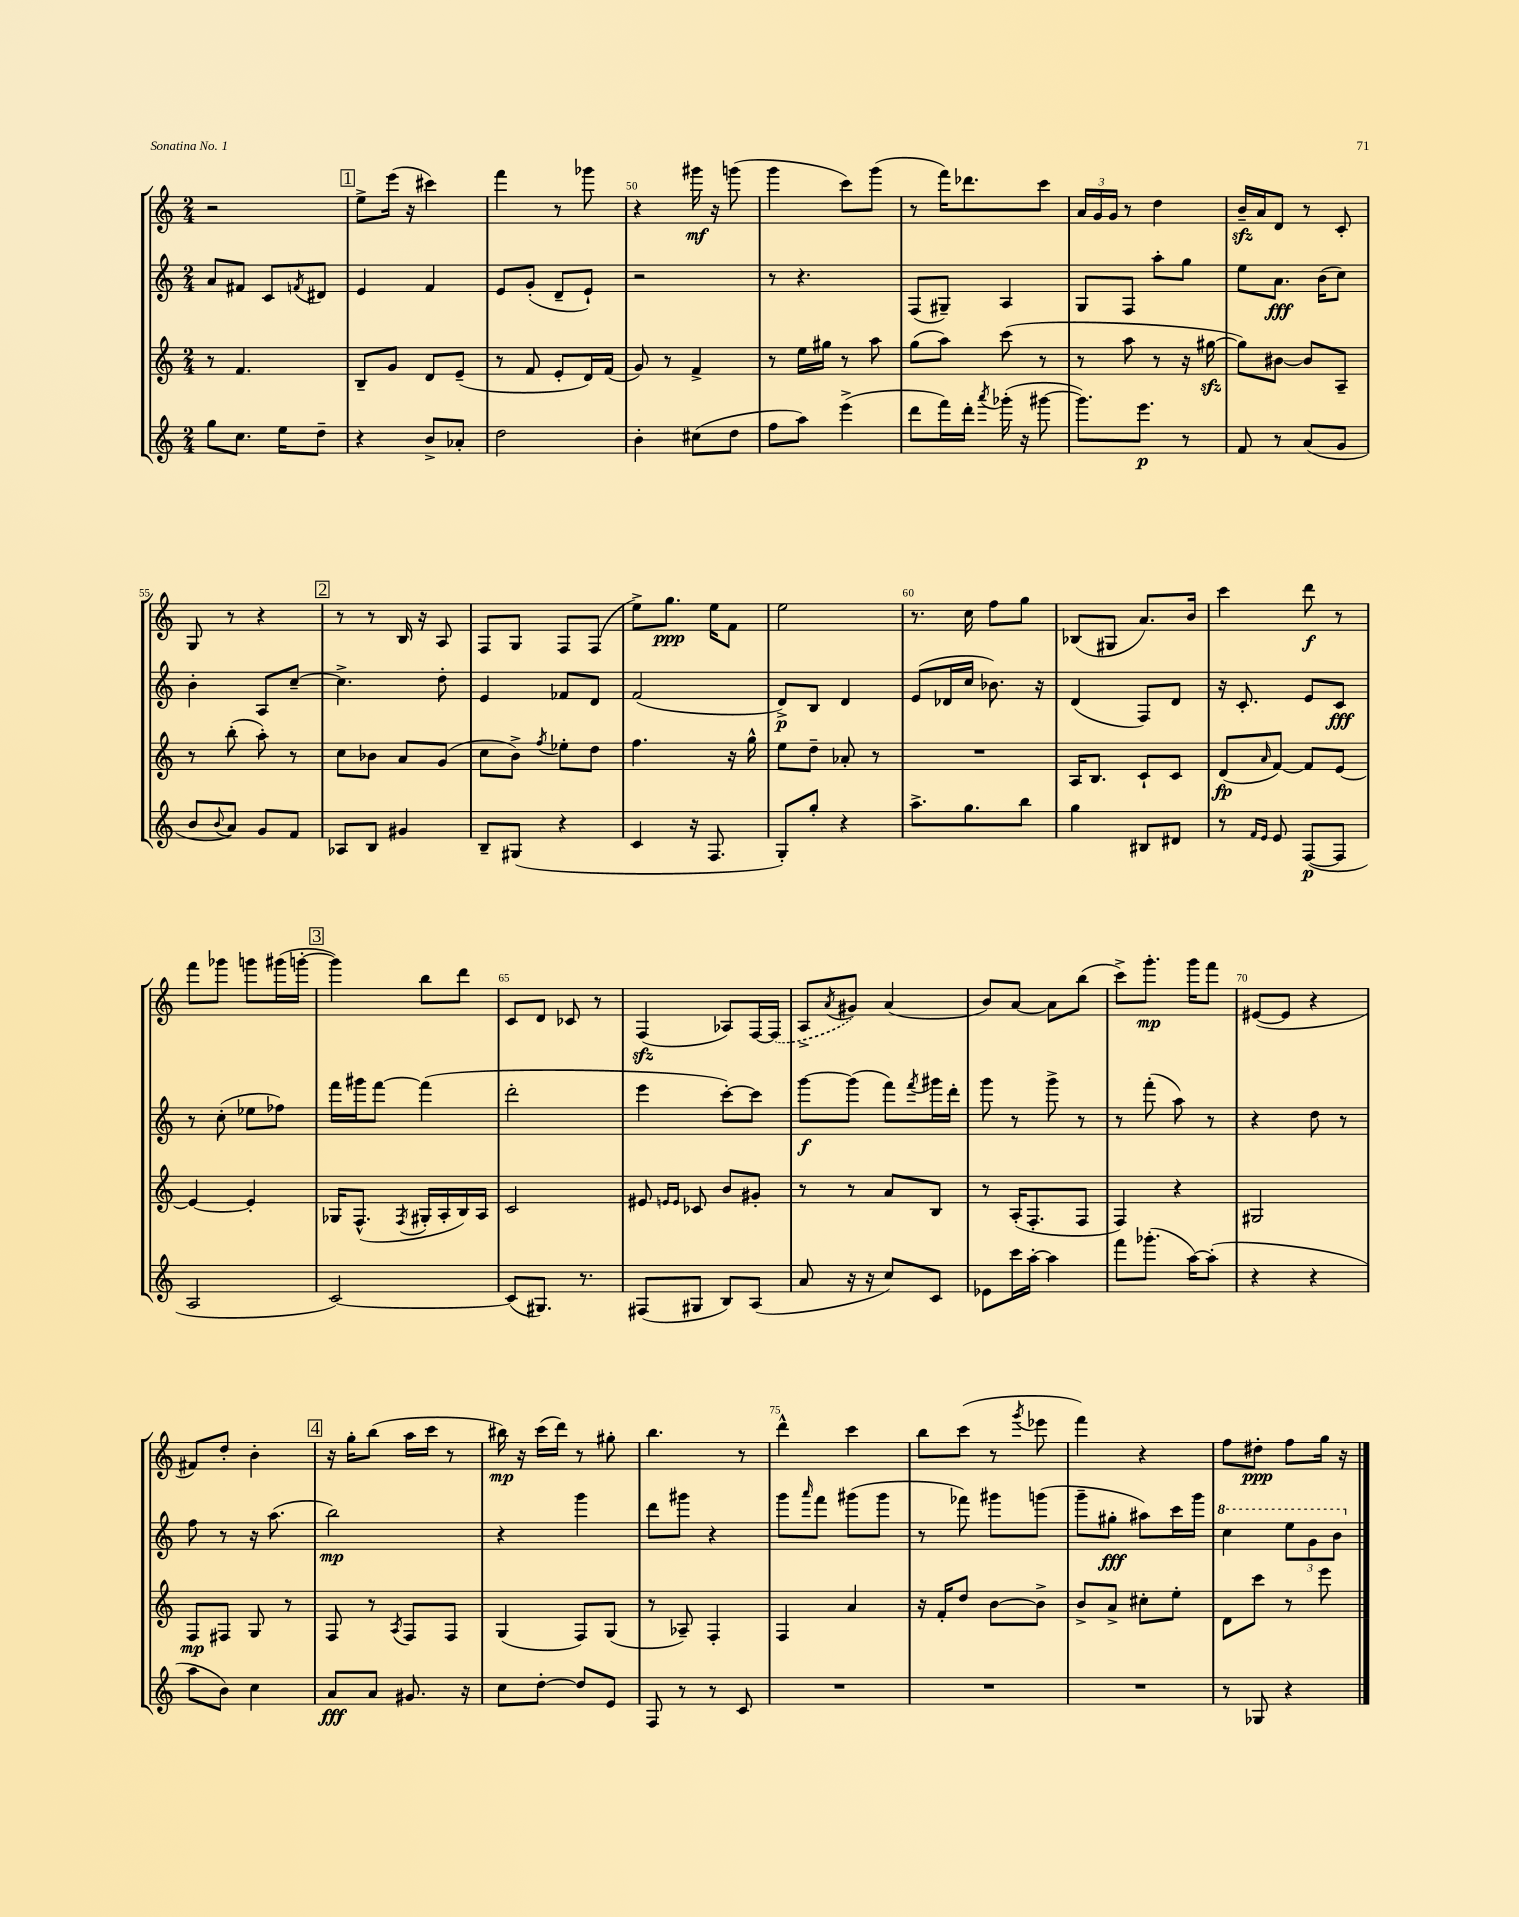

**kern	**kern	**kern	**kern
*staff4	*staff3	*staff2	*staff1
*clefG2	*clefG2	*clefG2	*clefG2
*k[]	*k[]	*k[]	*k[]
*M2/4	*M2/4	*M2/4	*M2/4
8gg\L	8r	8a/L	2r
8.cc\J	4.f/	8f#/J	.
.	.	8c/L	.
16ee\LK	.	.	.
.	.	8qf/	.
8dd~\J	.	8d#/J	.
=	=	=	=
4r	8B~/L	4e/	8ee^\L
.	8g/J	.	(16eee\Jk
.	.	.	16r
8b^/L	8d/L	4f/	4ccc#\)
8a-'/J	(8e~/J	.	.
=	=	=	=
2dd\	8r	8e/L	4fff\
.	8f/	(8g'/J	.
.	8e'/L	8d~/L	8r
.	16d/L)	8e`/J)	8ggg-\
.	(16f/JJ	.	.
=	=	=	=
4b'\	8g/)	2r	4r
.	8r	.	.
(8cc#\L	4f^/	.	16ggg#\
.	.	.	16r
8dd\J	.	.	(8ggg\
=	=	=	=
8ff\L	8r	8r	4ggg\
8aa\J)	16ee\LL	4.r	.
.	16gg#\JJ	.	.
(4eee^\	8r	.	8ccc\L)
.	8aa\	.	(8ggg\J
=	=	=	=
8ddd\L	(8gg\L	(8F/L	8r
16fff\L)	8aa\J)	8G#~/J)	16fff\LK)
16ddd'\JJ	.	.	8.ddd-\
8qaaa/	.	.	.
(16ggg-'\	(8ccc\	4A/	.
16r	.	.	.
[8ggg#\	8r	.	8ccc\J
=	=	=	=
8.ggg#\]L)	8r	8G/L	24a/LL
.	.	.	24g/
.	.	.	24g/JJ
.	8aa\	8F/J	8r
8.eee\J	.	.	.
.	8r	8aa'\L	4dd\
8r	16r	8gg\J	.
.	[16gg#\	.	.
=	=	=	=
8f/	8gg#\]L)	8ee\L	16b~/LL
.	.	.	16a/J
8r	[8b#\J	8.a\J	8d/J
(8a/L	8b#/]L	.	8r
.	.	(16b\LK	.
8g/J	8A~/J	8cc\J)	8c'/
=	=	=	=
8b/L	8r	4b'\	8G/
8qqb/	.	.	.
8a/J)	(8bb'\	.	8r
8g/L	8aa'\)	8A/L	4r
8f/J	8r	[8cc~/J	.
=	=	=	=
8A-/L	8cc\L	4.cc^\]	8r
8B/J	8b-\J	.	8r
4g#/	8a/L	.	16B/
.	.	.	16r
.	(8g/J	8dd'\	8A/
=	=	=	=
8B~/L	8cc\L	4e/	8F/L
(8G#/J	8b^\J)	.	8G/J
.	8qff/	.	.
4r	8ee-'\L	8f-/L	8F/L
.	8dd\J	8d/J	(8F/J
=	=	=	=
4c/	4.ff\	(2f/	8ee^\L)
.	.	.	8.gg\J
16r	.	.	.
8.F/	.	.	16ee\LK
.	16r	.	8f\J
.	16gg^^\	.	.
=	=	=	=
8G'/L)	8ee\L	8d^/L)	2ee\
8gg'/J	8dd~\J	8B/J	.
4r	8a-'/	4d/	.
.	8r	.	.
=	=	=	=
8.aa^\L	2r	(8e/L	8.r
.	.	16d-/L	.
8.gg\	.	16cc/JJ	16cc\
.	.	8.b-\)	8ff\L
8bb\J	.	.	8gg\J
.	.	16r	.
=	=	=	=
4gg\	16A/LK	(4d/	(8B-/L
.	8.B/J	.	.
.	.	.	8G#/J
8B#/L	8c`/L	8F/L)	8.a/L)
8d#/J	8c/J	8d/J	.
.	.	.	16b/Jk
=	=	=	=
8r	(8d/L	16r	4ccc\
.	.	8.c'/	.
16qqf/LL	.	.	.
16qqe/JJ	16qqa/	.	.
8e/	[8f/J)	.	.
([8F/L	8f/]L	8e/L	8ddd\
8F/]J	[8e/J	8c/J	8r
=	=	=	=
2A/	4e/_	8r	8fff\L
.	.	(8cc'\	8ggg-\J
.	4e'/]	8ee-\L	8ggg\L
.	.	8ff-\J)	(16ggg#\L
.	.	.	[16ggg'\JJ
=	=	=	=
[2c/)	16G-/LK	16fff\LL	4ggg\])
.	(8.F^^/J	16ggg#\J	.
.	.	[8fff\J	.
.	8qF/	.	.
.	16G#'/LL	(4fff\]	8bb\L
.	16A'/	.	.
.	16B/)	.	8ddd\J
.	16A/JJ	.	.
=	=	=	=
(8c/]L	2c/	2ddd'\	8c/L
8.G#/J)	.	.	8d/J
.	.	.	8c-/
8.r	.	.	.
.	.	.	8r
=	=	=	=
(8F#/L	8e#/	4eee\	(4F/
.	16qqe/LL	.	.
.	16qqe/JJ	.	.
8G#/J	8c-/	.	.
8B/L)	8b/L	[8ccc'\L)	8A-/L)
(8A/J	8g#'/J	8ccc\]J	[16F/L
.	.	.	(16F/]JJ
=	=	=	=
8a/	8r	[8ggg\L	8A^/L
.	.	.	8qa/
16r	8r	(8ggg\]J	8g#/J)
16r	.	.	.
8cc/L)	8a/L	8fff\L)	(4a/
.	.	8qfff/	.
8c/J	8B/J	16ggg#\L	.
.	.	16ddd'\JJ	.
=	=	=	=
8e-\L	8r	8ggg\	8b/L)
16ccc\L	(16A'/LK	8r	[8a/J
[16aa'\JJ	8.F'/	.	.
4aa\]	.	8ggg^\	8a\]L
.	8F/J	8r	(8bb\J
=	=	=	=
8fff\L	4F/)	8r	8ccc^\L)
(8.ggg-'\J	.	(8fff'\	8.ggg'\J
.	4r	8aa\)	.
[16aa\LK)	.	.	16ggg\LK
(8aa'\]J	.	8r	8fff\J
=	=	=	=
4r	2G#/	4r	([8e#/L
.	.	.	8e#/]J
4r	.	8dd\	4r
.	.	8r	.
=	=	=	=
8aa\L	8F/L	8ff\	8f#/L)
8b\J)	8F#/J	8r	8dd'/J
4cc\	8G/	16r	4b'\
.	.	(8.aa\	.
.	8r	.	.
=	=	=	=
8a/L	8F/	2bb\)	16r
.	.	.	16gg'\LK
8a/J	8r	.	(8bb\J
.	8qA/	.	.
8.g#/	8F/L	.	16aa\LL
.	.	.	16ccc\JJ
.	8F/J	.	8r
16r	.	.	.
=	=	=	=
8cc\L	(4G/	4r	16bb#\)
.	.	.	16r
[8dd'\J	.	.	(16ccc\LL
.	.	.	16ddd\JJ)
8dd/]L	8F/L)	4ggg\	8r
8e/J	(8G/J	.	8gg#'\
=	=	=	=
8F/	8r	8ddd\L	4.bb\
8r	8A-~/)	8ggg#\J	.
8r	4F'/	4r	.
8c/	.	.	8r
=	=	=	=
2r	4F/	8ggg\L	4ddd^^\
.	.	16qqaaa/	.
.	.	8fff\J	.
.	4a/	(8ggg#\L	4ccc\
.	.	8ggg#\J	.
=	=	=	=
2r	16r	8r	8bb\L
.	16f'/LK	.	.
.	8dd/J	8fff-\)	(8ccc\J
.	[8b\L	8ggg#\L	8r
.	.	.	8qggg/
.	8b^\]J	(8ggg\J	8eee-\
=	=	=	=
2r	8b^/L	8ggg~\L	4fff\)
.	8a^/J	8gg#'\J	.
.	8cc#'\L	8aa#\L)	4r
.	8ee'\J	16ccc\L	.
.	.	16ggg\JJ	.
=	=	=	=
8r	8d\L	4ccc\	8ff\L
8G-/	8ccc\J	.	8dd#'\J
4r	8r	12eee\L	8ff\L
.	.	12gg\	.
.	8eee\	.	16gg\Jk
.	.	12bb\J	.
.	.	.	16r
==	==	==	==
*-	*-	*-	*-
